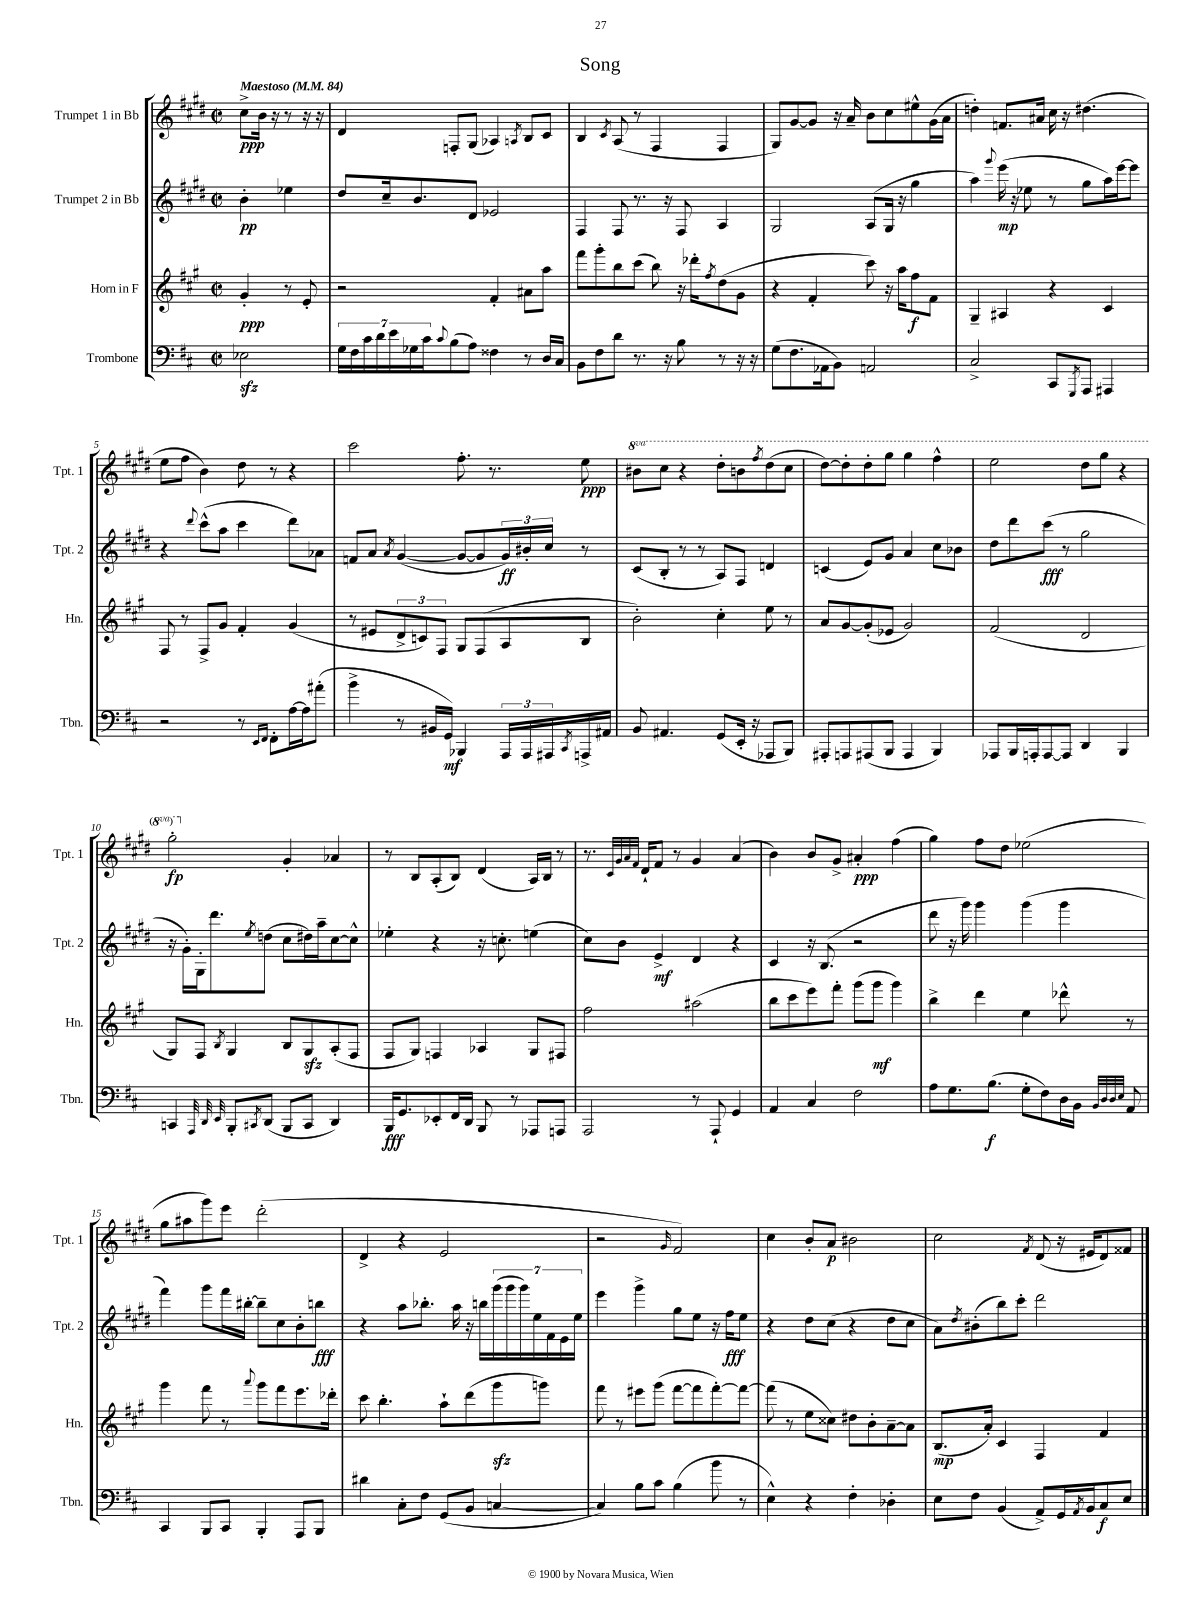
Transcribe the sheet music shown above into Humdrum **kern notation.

**kern	**kern	**kern	**kern
*staff4	*staff3	*staff2	*staff1
*clefF4	*clefG2	*clefG2	*clefG2
*k[f#c#]	*k[f#c#g#]	*k[f#c#g#d#]	*k[f#c#g#d#]
*M2/2	*M2/2	*M2/2	*M2/2
*met(c|)	*met(c|)	*met(c|)	*met(c|)
*MM84	*MM84	*MM84	*MM84
2E-	4g#'	4b'	8cc#^
.	.	.	16b
.	.	.	16r
.	8r	4ee-	8r
.	8e'	.	16r
.	.	.	16r
=	=	=	=
28G	2r	8dd#	4d#
28F#	.	.	.
28c#	.	.	.
28d	.	.	.
.	.	16cc#~	.
28e	.	.	.
28G-	.	.	.
.	.	8.b	.
28c#	.	.	.
8qqc#	.	.	.
(8B	.	.	8F'
8A)	.	8d#	(8G#
4F##	4f#'	2e-	4A-)
.	.	.	8qA
8r	8a#	.	8B
16D	8aa	.	8c#
16C#	.	.	.
=	=	=	=
8BB	8fff#	4F#	4B
8F#	8ggg#'	.	.
.	.	.	8qc#
8d	8bb	8F#	(8A
8.r	(8ccc#	8.r	8r
.	8bb)	.	4F#
16r	.	16r	.
8B	16r	8F#	.
.	16ddd-'	.	.
.	8qff#	.	.
8r	(8dd	4A	4F#
16r	8g#	.	.
16r	.	.	.
=	=	=	=
(8G	4r	2G#	8G#)
8.F#	.	.	[8g#
.	4f#'	.	8g#]
16AA-	.	.	.
8BB)	.	.	16r
.	.	.	16a~
2AA	8ccc#)	(8A	8b
.	16r	16G#	8cc#
.	16aa	16r	.
.	8ff#	4gg#	8ee#^^
.	8f#	.	(16g#
.	.	.	16a
=	=	=	=
2C#^	4G#~	4aa)	4dd')
.	.	8qqggg#	.
.	4A#	(16eee	8.f
.	.	16r	.
.	.	8ee-	.
.	.	.	16a#
8CC#	4r	8r	16cc#
.	.	.	16r
8qGGG	.	.	.
8AAA	.	8gg#	(4.dd#
4AAA#	4c#	16aa)	.
.	.	[16eee	.
.	.	8eee]	.
=	=	=	=
2r	8F#	4r	8ee
.	8r	.	8ff#
.	.	8qqddd#	.
.	8F#^	(8ccc#^^	4b)
.	8g#	8aa	.
8r	4f#'	4ccc#	8dd#
16qqEE	.	.	.
16qqFF#	.	.	.
8FF#'	.	.	8r
[16A	(4g#	8ddd#)	4r
16A]	.	.	.
(8a#'	.	8a-	.
=	=	=	=
4b^	8r	8f	2ccc#
.	8e#	8a	.
.	.	8qa	.
8r	12d^	([4g#	.
.	12c)	.	.
16BB#	.	.	.
.	12F#	.	.
16GG)	.	.	.
4BBB-	8G#	8g#_	8.ff#'
.	(8F#	8g#]	.
.	.	.	8.r
24AAA	8A	24g#)	.
24AAA	.	24b#'	.
24AAA#	.	24cc#	.
8qCC#	.	.	.
16AAA^	8B	8r	8ee
16AA#	.	.	.
=	=	=	=
8BB	2b')	(8c#	8bb#
4.AA#	.	8B'	8ccc#
.	.	8r	4r
.	.	8r	.
(8GG	4cc#'	8A)	8ddd#'
16EE'	.	8F#	8bb
16r	.	.	.
.	.	.	8qfff#
8AAA-	8ee	4d	(8ddd#
8BBB)	8r	.	8ccc#
=	=	=	=
8AAA#'	8a	(4c	[8ddd#)
8AAA	[8g#	.	8ddd#']
(8AAA#	(8g#']	8e)	8ddd#'
8BBB	8e-	8g#	8ggg#
4AAA#	2g#)	4a	4ggg#
4BBB)	.	8cc#	4fff#^^
.	.	8b-	.
=	=	=	=
8AAA-	(2f#	8dd#	2eee
16BBB	.	8ddd#	.
16AAA'	.	.	.
[8AAA	.	(8ccc#	.
8AAA]	.	8r	.
4DD	2d	2gg#	8ddd#
.	.	.	8ggg#
4BBB	.	.	4r
=	=	=	=
4CC	8G#)	16r	2ggg#'
.	.	16g#')	.
.	8F#	16G#'	.
.	.	8.ddd#	.
32qqAAA	.	.	.
32qqDD	.	.	.
32qqEE	8qB	.	.
8BBB'	4G#	.	.
8qCC#	.	8qee	.
(8DD	.	(8dd	.
8BBB	8B	8cc#	4g#'
8CC#	8G#	16dd#)	.
.	.	16aa~	.
4DD)	(8A'	[8cc#	4a-
.	8F#	8cc#^^]	.
=	=	=	=
16BBB	8F#	4ee-'	8r
8.GG	.	.	.
.	8G#)	.	8B
8EE-'	4F	4r	(8A'
16FF#	.	.	8B)
16DD	.	.	.
8BBB	4A-	16r	(4d#
.	.	8.cc'	.
8r	.	.	.
8AAA-	8G#	(4ee	16A)
.	.	.	16B
8AAA	8F#	.	8r
=	=	=	=
2AAA	2ff#	8cc#)	8.r
.	.	8b	.
.	.	.	32qqc#
.	.	.	32qqg#
.	.	.	32qqa
.	.	.	32qqf#
.	.	.	16d#`
.	.	4e^	8f#
.	.	.	8r
8r	(2aa#	4d#	4g#
8AAA`	.	.	.
4GG	.	4r	(4a
=	=	=	=
4AA	8bb	4c#	4b)
.	8ccc#	.	.
4C#	8eee)	16r	8b
.	.	(8.B	.
.	8fff#'	.	8g#^
2F#	(8ggg#	2r	4a#'
.	8ggg#	.	.
.	4ggg#)	.	(4ff#
=	=	=	=
8A	4bb^	8ddd#	4gg#)
8.G	.	16r	.
.	.	16ggg#)	.
.	4ddd	4ggg#	8ff#
(8.B	.	.	.
.	.	.	8dd#
8G'	4ee	(4ggg#	(2ee-
8F#)	.	.	.
16D	8ddd-^^	4ggg#	.
16BB	.	.	.
32qqBB	.	.	.
32qqD	.	.	.
32qqD	.	.	.
32qqE	.	.	.
8AA	8r	.	.
=	=	=	=
4CC#	4ggg#	4fff#)	8gg#
.	.	.	8aa#
8BBB	8fff#	8ggg#	8ggg#)
8CC#	8r	16fff#	8eee
.	.	[16bb#'	.
.	8qqaaa	.	.
4BBB'	8ggg#	8bb#~]	(2ddd#'
.	8fff#	8cc#	.
8AAA	8.eee	8b'	.
8BBB	.	8bb	.
.	16ddd-'	.	.
=	=	=	=
4d#	8ccc#	4r	4d#^
.	4.bb'	.	.
8C#'	.	8aa	4r
8F#	.	8.bb-'	.
(8GG	8aa`	.	2e
.	.	16aa	.
8BB	(8ddd	16r	.
.	.	16bb	.
[4C	8ggg#	(28ggg#	.
.	.	28ggg#	.
.	.	28ggg#)	.
.	.	28ee	.
.	8ggg)	.	.
.	.	28f#	.
.	.	28e	.
.	.	28ee	.
=	=	=	=
4C])	8fff#	4eee	2r
.	8r	.	.
8B	8eee#	4ggg#^	.
8c#	(8ggg#	.	.
.	.	.	16qqg#
(4B	[8fff#	8gg#	2f#)
.	8fff#]	8ee	.
8b	[8fff#')	16r	.
.	.	16ff#	.
8r	8fff#_	8ee	.
=	=	=	=
4E^^)	(8fff#]	4r	4cc#
.	8r	.	.
4r	8ee	8dd#	8b'
.	8cc##)	(8cc#	8a
4F#'	8dd#	4r	2b#
.	8b'	.	.
4D-'	[8a~	8dd#	.
.	8a]	8cc#	.
=	=	=	=
8E	(8.B	8a)	2cc#
.	.	8qdd#	.
8F#	.	(8b#'	.
.	16a')	.	.
(4BB	4c#	8bb)	.
.	.	8ccc#'	.
.	.	.	8qf#
8AA^)	4F#	2ddd#	(8d#
16GG	.	.	16r
8qAA	.	.	.
16BB	.	.	16e#
8C#	4f#	.	8d#)
8E	.	.	8f##
==	==	==	==
*-	*-	*-	*-
